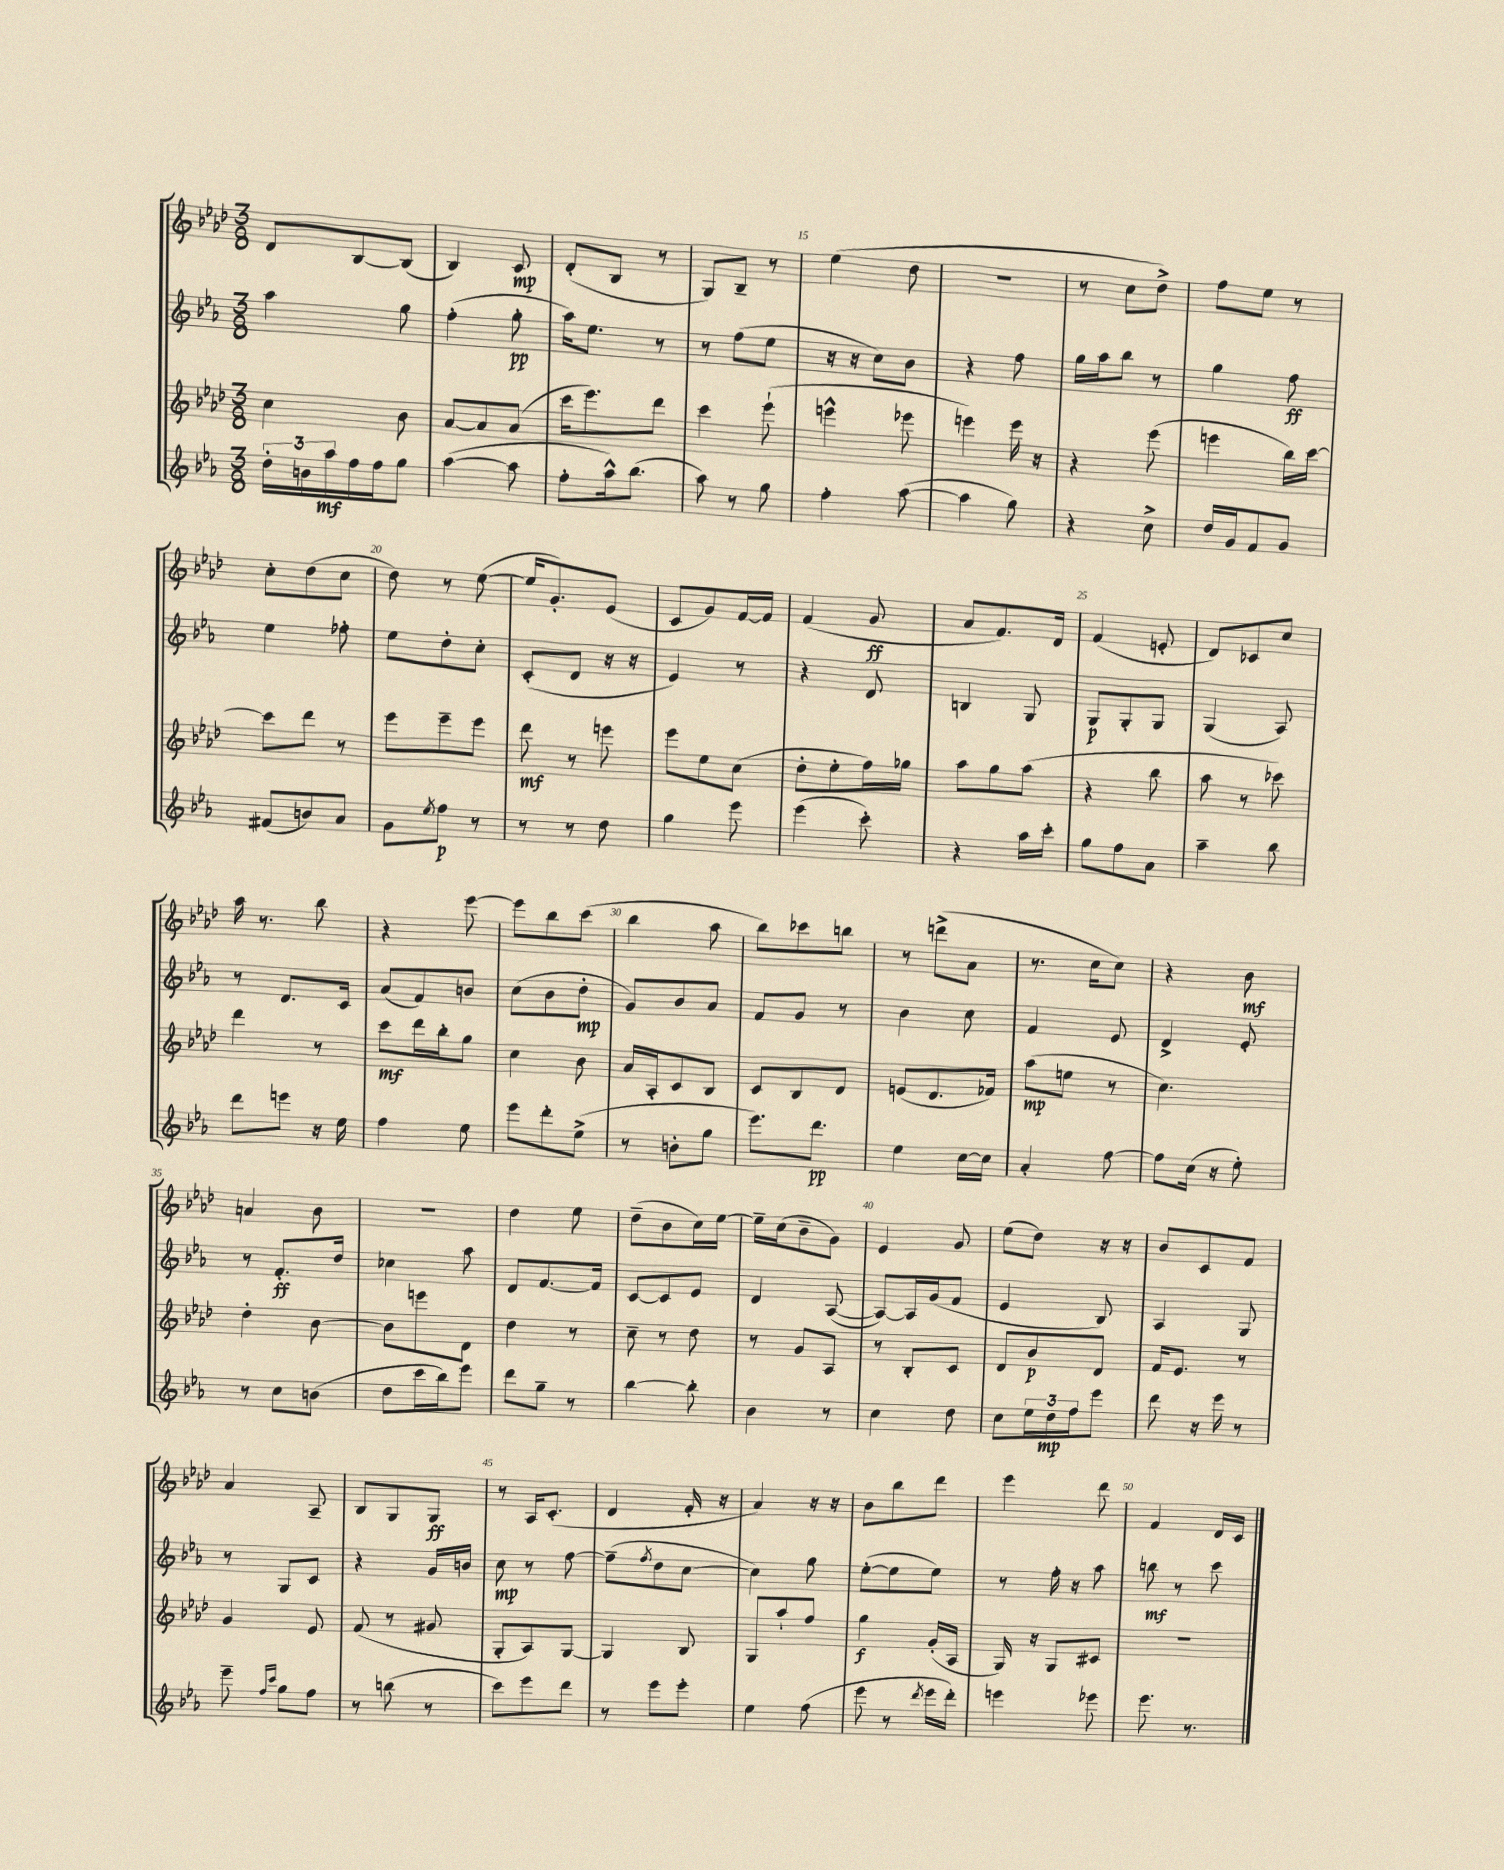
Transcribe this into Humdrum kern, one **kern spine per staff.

**kern	**dynam	**kern	**dynam	**kern	**dynam	**kern	**dynam
*part4	*part4	*part3	*part3	*part2	*part2	*part1	*part1
*staff4	*staff4	*staff3	*staff3	*staff2	*staff2	*staff1	*staff1
*clefG2	*	*clefG2	*	*clefG2	*	*clefG2	*
*k[b-e-a-]	*	*k[b-e-a-d-]	*	*k[b-e-a-]	*	*k[b-e-a-d-]	*
*M3/8	*	*M3/8	*	*M3/8	*	*M3/8	*
=11	=11	=11	=11	=11	=11	=11	=11
24dd'\LL	.	4cc\	.	4aa-\	.	8d-/L	.
24bn\	.	.	.	.	.	.	.
24aa-\	mf	.	.	.	.	.	.
16ff\	.	.	.	.	.	[8B-/	.
16ff\J	.	.	.	.	.	.	.
8gg\J	.	8b-\	.	8gg\	.	(8B-/J]	.
=12	=12	=12	=12	=12	=12	=12	=12
([4aa-\	.	[8a-/L	.	(4ff'\	.	4B-/)	.
.	.	8a-/]	.	.	.	.	.
8aa-\]	.	(8a-/J	.	8gg'\	pp	8c/	mp
=13	=13	=13	=13	=13	=13	=13	=13
8ff'\L	.	16ccc\KL	.	16aa-\KL)	.	(8d-'/L	.
.	.	8.eee-\)	.	8.ee-\J	.	.	.
16aa-^^\k)	.	.	.	.	.	8B-/J	.
(8.bb-\J	.	.	.	.	.	.	.
.	.	8ddd-\J	.	8r	.	8r	.
=14	=14	=14	=14	=14	=14	=14	=14
8aa-\)	.	4ccc\	.	8r	.	8G/L)	.
8r	.	.	.	(8ff\L	.	8B-~/J	.
8gg\	.	(8eee-`\	.	8ee-\J	.	8r	.
=15	=15	=15	=15	=15	=15	=15	=15
4ff'\	.	4eeen^^\	.	16r	.	(4ee-\	.
.	.	.	.	16r	.	.	.
.	.	.	.	8cc\L)	.	.	.
([8aa-\	.	8eee-X\	.	8b-\J	.	8dd-\	.
=16	=16	=16	=16	=16	=16	=16	=16
4aa-\]	.	4eeen\)	.	4r	.	4.r	.
8gg\)	.	16eee\	.	8ff\	.	.	.
.	.	16r	.	.	.	.	.
=17	=17	=17	=17	=17	=17	=17	=17
4r	.	4r	.	16gg\LL	.	8r	.
.	.	.	.	16aa-\J	.	.	.
.	.	.	.	8bb-\J	.	8cc\L	.
8cc^\	.	(8eee-\	.	8r	.	8dd-^\J)	.
=18	=18	=18	=18	=18	=18	=18	=18
16dd/LL	.	4eeen\	.	4gg\	.	8ff\L	.
16g/J	.	.	.	.	.	.	.
8f/	.	.	.	.	.	8ee-\J	.
8g/J	.	16bb-\LL)	.	8ff\	ff	8r	.
.	.	[16ccc\JJ	.	.	.	.	.
!!LO:LB:g=z
=19	=19	=19	=19	=19	=19	=19	=19
(8f#X/L	.	8ccc\L]	.	4ee-\	.	8cc'\L	.
8bn/)	.	8ddd-\J	.	.	.	(8dd-\	.
8a-/J	.	8r	.	8ff-X'\	.	8cc\J	.
=20	=20	=20	=20	=20	=20	=20	=20
8g\L	.	8eee-\L	.	8ee-\L	.	8dd-\)	.
8qee-/	.	.	.	.	.	.	.
8ff\J	p	8eee-~\	.	8dd'\	.	8r	.
8r	.	8eee-\J	.	8cc'\J	.	([8ee-\	.
=21	=21	=21	=21	=21	=21	=21	=21
8r	.	8ddd-\	mf	(8c'/L	.	16ee-/KL]	.
.	.	.	.	.	.	8.g'/)	.
8r	.	8r	.	8d/J	.	.	.
8dd\	.	8eeen\	.	16r	.	(8e-/J	.
.	.	.	.	16r	.	.	.
=22	=22	=22	=22	=22	=22	=22	=22
4gg\	.	8eee-\L	.	4e-/)	.	8c/L	.
.	.	8ee-\	.	.	.	8g/)	.
8eee-\	.	(8cc\J	.	8r	.	[16f/L	.
.	.	.	.	.	.	16f/JJ]	.
=23	=23	=23	=23	=23	=23	=23	=23
(4eee-\	.	8dd-'\L	.	4r	.	(4f/	.
.	.	8ee-'\	.	.	.	.	.
8ccc'\)	.	16ff\L)	.	8d/	.	8g/	ff
.	.	16gg-X\JJ	.	.	.	.	.
=24	=24	=24	=24	=24	=24	=24	=24
4r	.	8aa-\L	.	4Bn/	.	8a-/L	.
.	.	8gg\	.	.	.	8.f/)	.
16aa-\LL	.	(8aa-\J	.	8G/	.	.	.
16ccc'\JJ	.	.	.	.	.	16d-/Jk	.
=25	=25	=25	=25	=25	=25	=25	=25
8gg\L	.	4r	.	8G/L	p	(4f/	.
8ff\	.	.	.	8G'/	.	.	.
8a-\J	.	8bb-\	.	8G/J	.	8en'/	.
=26	=26	=26	=26	=26	=26	=26	=26
4aa-~\	.	8aa-\	.	(4G/	.	8d-/L)	.
.	.	8r	.	.	.	8c-X/	.
8bb-\	.	8ccc-X\)	.	8A-/)	.	8cc/J	.
!!LO:LB:g=z
=27	=27	=27	=27	=27	=27	=27	=27
8ddd\L	.	4ddd-\	.	8r	.	16aa-\	.
.	.	.	.	.	.	8.r	.
8eeen\J	.	.	.	8.d/L	.	.	.
16r	.	8r	.	.	.	8bb-\	.
16ee-\	.	.	.	16c/Jk	.	.	.
=28	=28	=28	=28	=28	=28	=28	=28
4ff\	.	8ccc\L	mf	(8a-/L	.	4r	.
.	.	16ddd-\L	.	8f/)	.	.	.
.	.	16bb-'\J	.	.	.	.	.
8ee-\	.	8gg\J	.	8bn/J	.	[8eee-\	.
=29	=29	=29	=29	=29	=29	=29	=29
8eee-\L	.	4cc\	.	(8cc\L	.	8eee-\L]	.
8ddd'\	.	.	.	8b-\	.	8bb-\	.
(8ee-^\J	.	8b-\	.	8dd'\J	mp	(8ccc\J	.
=30	=30	=30	=30	=30	=30	=30	=30
8r	.	16a-/LL	.	8g/L)	.	4bb-\	.
.	.	16A-'/J	.	.	.	.	.
8bn'\L	.	8c/	.	8b-/	.	.	.
8gg\J	.	8B-/J	.	8a-/J	.	8aa-\	.
=31	=31	=31	=31	=31	=31	=31	=31
8.eee-\L)	.	8c/L	.	8f/L	.	8bb-\L)	.
.	.	8B-/	.	8g/J	.	8ccc-X\	.
8.ddd\J	pp	.	.	.	.	.	.
.	.	8d-/J	.	8r	.	8bbn\J	.
=32	=32	=32	=32	=32	=32	=32	=32
4ee-\	.	(8en/L	.	4b-\	.	8r	.
.	.	8.d-/	.	.	.	(8dddn^\L	.
[16cc\LL	.	.	.	8cc\	.	8a-\J	.
16cc\JJ]	.	16f-X/Jk)	.	.	.	.	.
=33	=33	=33	=33	=33	=33	=33	=33
4a-'/	.	(8aa-\L	mp	4f/	.	8.r	.
.	.	8een\J	.	.	.	.	.
.	.	.	.	.	.	16cc\KL	.
[8ff\	.	8r	.	8e-/	.	8cc\J)	.
=34	=34	=34	=34	=34	=34	=34	=34
8ff\L]	.	4.cc\)	.	4d^/	.	4r	.
(16cc\Jk	.	.	.	.	.	.	.
16r	.	.	.	.	.	.	.
8ee-'\)	.	.	.	8e-'/	.	8b-\	mf
!!LO:LB:g=z
=35	=35	=35	=35	=35	=35	=35	=35
8r	.	4dd-'\	.	8r	.	4an/	.
8cc\L	.	.	.	8.f'/L	ff	.	.
(8bn\J	.	[8b-\	.	.	.	8b-\	.
.	.	.	.	16dd/Jk	.	.	.
=36	=36	=36	=36	=36	=36	=36	=36
8dd\L	.	8b-\L]	.	4cc-X\	.	4.r	.
16ccc\L	.	8eeen\	.	.	.	.	.
16bb-\J)	.	.	.	.	.	.	.
8eee-\J	.	8d-\J	.	8aa-\	.	.	.
=37	=37	=37	=37	=37	=37	=37	=37
8ddd\L	.	4dd-\	.	8d/L	.	4dd-\	.
8gg~\J	.	.	.	[8.f/	.	.	.
8r	.	8r	.	.	.	8ee-\	.
.	.	.	.	16f/Jk]	.	.	.
=38	=38	=38	=38	=38	=38	=38	=38
[4bb-\	.	8cc~\	.	[8c/L	.	(8dd-~\L	.
.	.	8r	.	8c/]	.	8b-\	.
8bb-'\]	.	8dd-\	.	8e-/J	.	16cc\L)	.
.	.	.	.	.	.	[16ee-\JJ	.
=39	=39	=39	=39	=39	=39	=39	=39
4b-\	.	8r	.	4d/	.	16ee-~\LL]	.
.	.	.	.	.	.	(16cc\J	.
.	.	8g/L	.	.	.	8b-~\	.
8r	.	8A-/J	.	([8A-/	.	8g\J)	.
=40	=40	=40	=40	=40	=40	=40	=40
4cc\	.	8r	.	8A-/L_)	.	4e-/	.
.	.	8B-'/L	.	16A-/L]	.	.	.
.	.	.	.	(16g/J	.	.	.
8dd\	.	8c/J	.	8f/J	.	8g/	.
=41	=41	=41	=41	=41	=41	=41	=41
8cc\L	.	8d-/L	.	4e-/	.	(8ee-\L	.
24ee-\L	.	8b-/	p	.	.	8dd-\J)	.
24dd\	mp	.	.	.	.	.	.
24ff\J	.	.	.	.	.	.	.
8eee-\J	.	8d-/J	.	8B-/)	.	16r	.
.	.	.	.	.	.	16r	.
=42	=42	=42	=42	=42	=42	=42	=42
8ddd\	.	16f/KL	.	4A-/	.	8b-/L	.
.	.	8.e-/J	.	.	.	.	.
16r	.	.	.	.	.	8c/	.
16eee-\	.	.	.	.	.	.	.
8r	.	8r	.	8G/	.	8f/J	.
!!LO:LB:g=z
=43	=43	=43	=43	=43	=43	=43	=43
8eee-~\	.	4g/	.	8r	.	4a-/	.
16qqff/LL	.	.	.	.	.	.	.
16qqccc/JJ	.	.	.	.	.	.	.
8gg\L	.	.	.	8G/L	.	.	.
8ff\J	.	8e-/	.	8c/J	.	8A-~/	.
=44	=44	=44	=44	=44	=44	=44	=44
8r	.	(8f/	.	4r	.	8B-/L	.
(8bbn\	.	8r	.	.	.	8G/	.
8r	.	8g#X/	.	16g/LL	.	8G/J	ff
.	.	.	.	16bn/JJ	.	.	.
=45	=45	=45	=45	=45	=45	=45	=45
8ccc\L)	.	8G'/L	.	8cc\	mp	8r	.
8eee-\	.	8A-/)	.	8r	.	16A-/KL	.
.	.	.	.	.	.	(8.c'/J	.
8ddd\J	.	[8G/J	.	[8ff\	.	.	.
=46	=46	=46	=46	=46	=46	=46	=46
8r	.	4G/]	.	(8ff~\L]	.	4d-/	.
.	.	.	.	8qff/	.	.	.
8eee-\L	.	.	.	8dd\	.	.	.
8eee-'\J	.	8B-/	.	[8cc\J	.	16f'/	.
.	.	.	.	.	.	16r	.
=47	=47	=47	=47	=47	=47	=47	=47
4ee-\	.	8G/L	.	4cc\])	.	4a-/)	.
.	.	8aa-`/	.	.	.	.	.
(8ff\	.	8ff/J	.	8gg\	.	16r	.
.	.	.	.	.	.	16r	.
=48	=48	=48	=48	=48	=48	=48	=48
8eee-\	.	4gg\	f	([8ee-'\L	.	8b-\L	.
8r	.	.	.	8ee-\]	.	8bb-\	.
8qddd/	.	.	.	.	.	.	.
16eee-\LL	.	(16g'/LL	.	8ee-\J)	.	8ddd-\J	.
16ddd'\JJ)	.	16A-/JJ	.	.	.	.	.
=49	=49	=49	=49	=49	=49	=49	=49
4eeen\	.	16G/)	.	8r	.	4eee-\	.
.	.	16r	.	.	.	.	.
.	.	8G/L	.	16ff'\	.	.	.
.	.	.	.	16r	.	.	.
8eee-X\	.	8c#X/J	.	8aa-\	.	8ddd-\	.
=50	=50	=50	=50	=50	=50	=50	=50
8.eee-\	.	4.r	.	8bbn\	mf	4f/	.
.	.	.	.	8r	.	.	.
8.r	.	.	.	.	.	.	.
.	.	.	.	8ccc\	.	16d-/LL	.
.	.	.	.	.	.	16c/JJ	.
==	==	==	==	==	==	==	==
*-	*-	*-	*-	*-	*-	*-	*-
